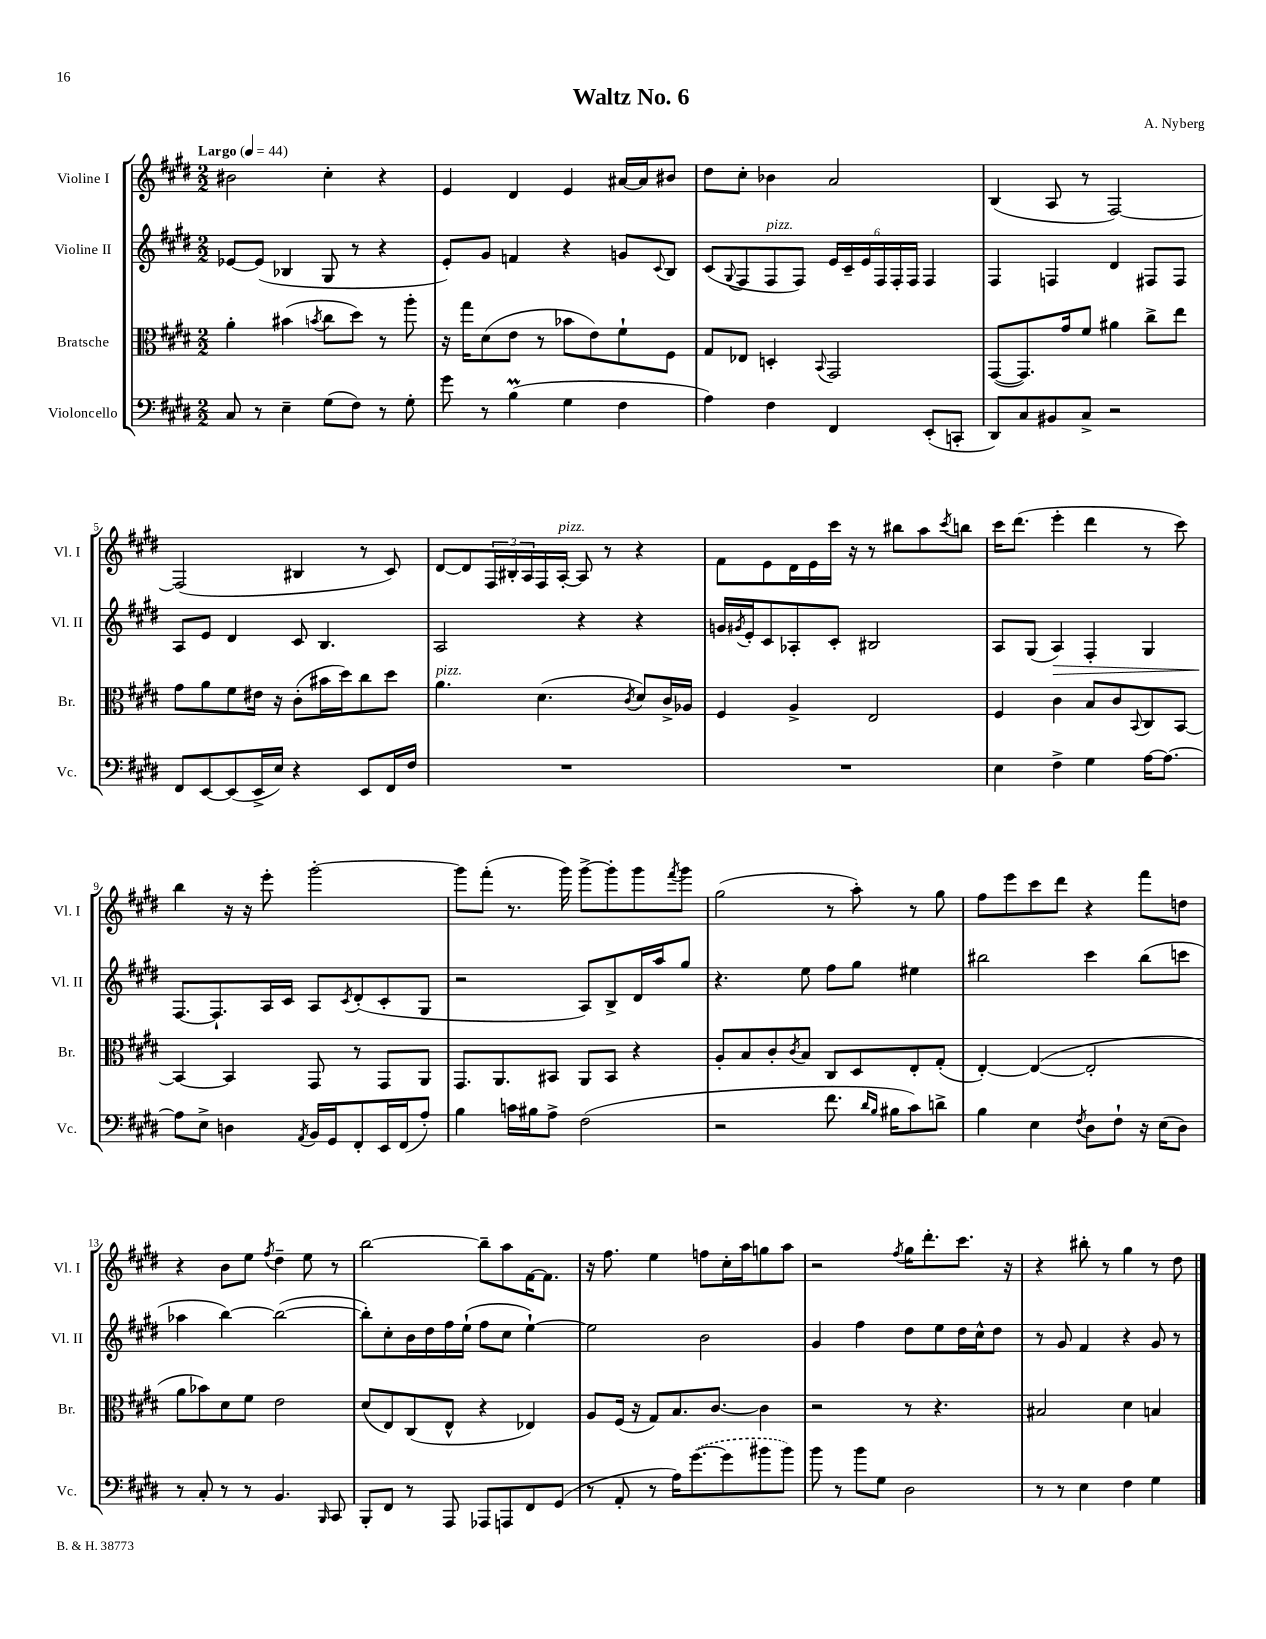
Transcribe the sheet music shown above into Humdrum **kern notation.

**kern	**kern	**kern	**kern
*staff4	*staff3	*staff2	*staff1
*clefF4	*clefC3	*clefG2	*clefG2
*k[f#c#g#d#]	*k[f#c#g#d#]	*k[f#c#g#d#]	*k[f#c#g#d#]
*M2/2	*M2/2	*M2/2	*M2/2
*MM44	*MM44	*MM44	*MM44
8C#	4a'	[8e-	2b#
8r	.	(8e-]	.
4E~	(4b#	4B-	.
.	8qb	.	.
(8G#	8cc#	8G#	4cc#'
8F#)	8dd#)	8r	.
8r	8r	4r	4r
8G#'	8aa'	.	.
=	=	=	=
8g#	16r	8e')	4e
.	16gg#	.	.
8r	(8d#	8g#	.
(4B	8e	4f	4d#
.	8r	.	.
4G#	8b-	4r	4e
.	8e)	.	.
4F#	8f#`	8g	[16a#
.	.	.	16a#]
.	.	8qqc#	.
.	8F#	8B	8b#
=	=	=	=
4A)	8G#	(8c#	8dd#
.	.	8qqG#	.
.	8E-	8F#	8cc#'
4F#	4D'	8F#	4b-
.	.	8F#)	.
.	8qqBB	.	.
4FF#	2GG#	24e	2a
.	.	24c#~	.
.	.	24e	.
.	.	24F#	.
.	.	24F#'	.
.	.	24F#	.
(8EE'	.	4F#	.
8CC'	.	.	.
=	=	=	=
8DD#)	([8GG#	4F#	(4B
8C#	8.GG#])	.	.
8BB#	.	4F	8A
.	16g#	.	.
8C#^	8f#	.	8r
2r	4a#	4d#	[2F#)
.	8cc#^	8F#	.
.	8ee	8F#	.
=	=	=	=
8FF#	8g#	8A	(2F#]
[8EE	8a	8e	.
(8EE]	8f#	4d#	.
16EE^	16e#	.	.
16E)	16r	.	.
4r	(8c#'	8c#	4B#
.	16b#	4.B	.
.	16dd#)	.	.
8EE	8cc#	.	8r
16FF#	8dd#	.	8c#)
16F#	.	.	.
=	=	=	=
1r	4.a	2A	[8d#
.	.	.	8d#]
.	.	.	24F#
.	.	.	24B#'
.	.	.	24A
.	(4.d#	.	16F#
.	.	.	[16A'
.	.	4r	8A]
.	.	.	8r
.	8qc#	.	.
.	8d#)	4r	4r
.	16c#^	.	.
.	16A-	.	.
=	=	=	=
1r	4F#	16g	8f#
.	.	8qg#	.
.	.	16e'	.
.	.	8c#	8e
.	4A^	8A-'	16d#
.	.	.	16e
.	.	8c#'	16ccc#
.	.	.	16r
.	2E	2B#	8r
.	.	.	8bb#
.	.	.	8aa
.	.	.	8qccc#
.	.	.	8bb
=	=	=	=
4E	4F#	8A	16ccc#
.	.	.	(8.ddd#
.	.	(8G#	.
4F#^	4c#	4A)	4eee'
4G#	8B	4F#'	4ddd#
.	8c#	.	.
.	8qqBB	.	.
[16A	8C#	4G#	8r
8.A_	.	.	.
.	[8BB	.	8ccc#)
=	=	=	=
8A]	4BB_	[8.F#	4bb
8E^	.	.	.
.	.	8.F#`]	.
4D	4BB]	.	16r
.	.	.	16r
.	.	16A	8eee'
.	.	16c#	.
8qAA	.	.	.
16BB	8GG#	8A	[2ggg#'
16GG#	.	.	.
.	.	8qc#	.
8FF#'	8r	(8d#'	.
16EE	8GG#	8c#'	.
(16FF#	.	.	.
8A')	8AA	8G#	.
=	=	=	=
4B	8.GG#	2r	8ggg#]
.	.	.	(8fff#'
.	8.AA	.	.
16c	.	.	8.r
16B#	.	.	.
8A^	8BB#	.	.
.	.	.	16ggg#)
(2F#	8AA	8A)	[8ggg#^
.	8BB#	8B^	8ggg#']
.	4r	16d#	8ggg#
.	.	16aa	.
.	.	.	8qfff#
.	.	8gg#	8ggg#
=	=	=	=
2r	8A'	4.r	(2gg#
.	8B	.	.
.	8c#'	.	.
.	8qc#	.	.
.	8B	8ee	.
8.f#	8C#	8ff#	8r
.	8D#	8gg#	8aa')
16qqd#	.	.	.
16qqB	.	.	.
16B#	.	.	.
8c#)	8E'	4ee#	8r
8d^	(8G#'	.	8gg#
=	=	=	=
4B	[4E')	2bb#	8ff#
.	.	.	8eee
4E	(4E_	.	8ccc#
.	.	.	8ddd#
8qF#	.	.	.
8D#	2E']	4ccc#	4r
8F#`	.	.	.
16r	.	(8bb#	8fff#
(16E	.	.	.
8D#)	.	8ccc	8dd
=	=	=	=
8r	8a	4aa-	4r
8C#'	8b-)	.	.
8r	8d#	[4bb)	8b
8r	8f#	.	8ee
.	.	.	8qff#
4.BB	2e	(2bb_	4dd#~
.	.	.	8ee
16qqBBB	.	.	.
8CC#	.	.	8r
=	=	=	=
8BBB'	(8d#	8bb'])	[2bb
8FF#	8E)	8cc#'	.
8r	(8C#	16b	.
.	.	16dd#	.
8AAA	8E^^	16ff#	.
.	.	(16ee`	.
8AAA-	4r	8ff#	8bb~]
8AAA	.	8cc#	8aa
8FF#	4E-)	[4ee`)	[16f#
.	.	.	8.f#]
(8GG#	.	.	.
=	=	=	=
8r	8A	2ee]	16r
.	.	.	8.ff#
8AA'	(16F#	.	.
.	16r	.	.
8r	8G#)	.	4ee
16A)	8.B	.	.
([8.g#	.	.	.
.	.	2b	8ff
.	[8.c#	.	.
8g#]	.	.	16cc#'
.	.	.	16aa
8b#	4c#]	.	8gg
8b#)	.	.	8aa
=	=	=	=
8b	2r	4g#	2r
8r	.	.	.
8b	.	4ff#	.
8G#	.	.	.
.	.	.	8qff#
2D#	8r	8dd#	16gg#
.	.	.	8.ddd#'
.	4.r	8ee	.
.	.	16dd#	8.ccc#
.	.	16cc#^^	.
.	.	8dd#	.
.	.	.	16r
=	=	=	=
8r	2B#	8r	4r
8r	.	8g#	.
4E	.	4f#	8bb#'
.	.	.	8r
4F#	4d#	4r	4gg#
4G#	4B	8g#	8r
.	.	8r	8dd#
==	==	==	==
*-	*-	*-	*-
